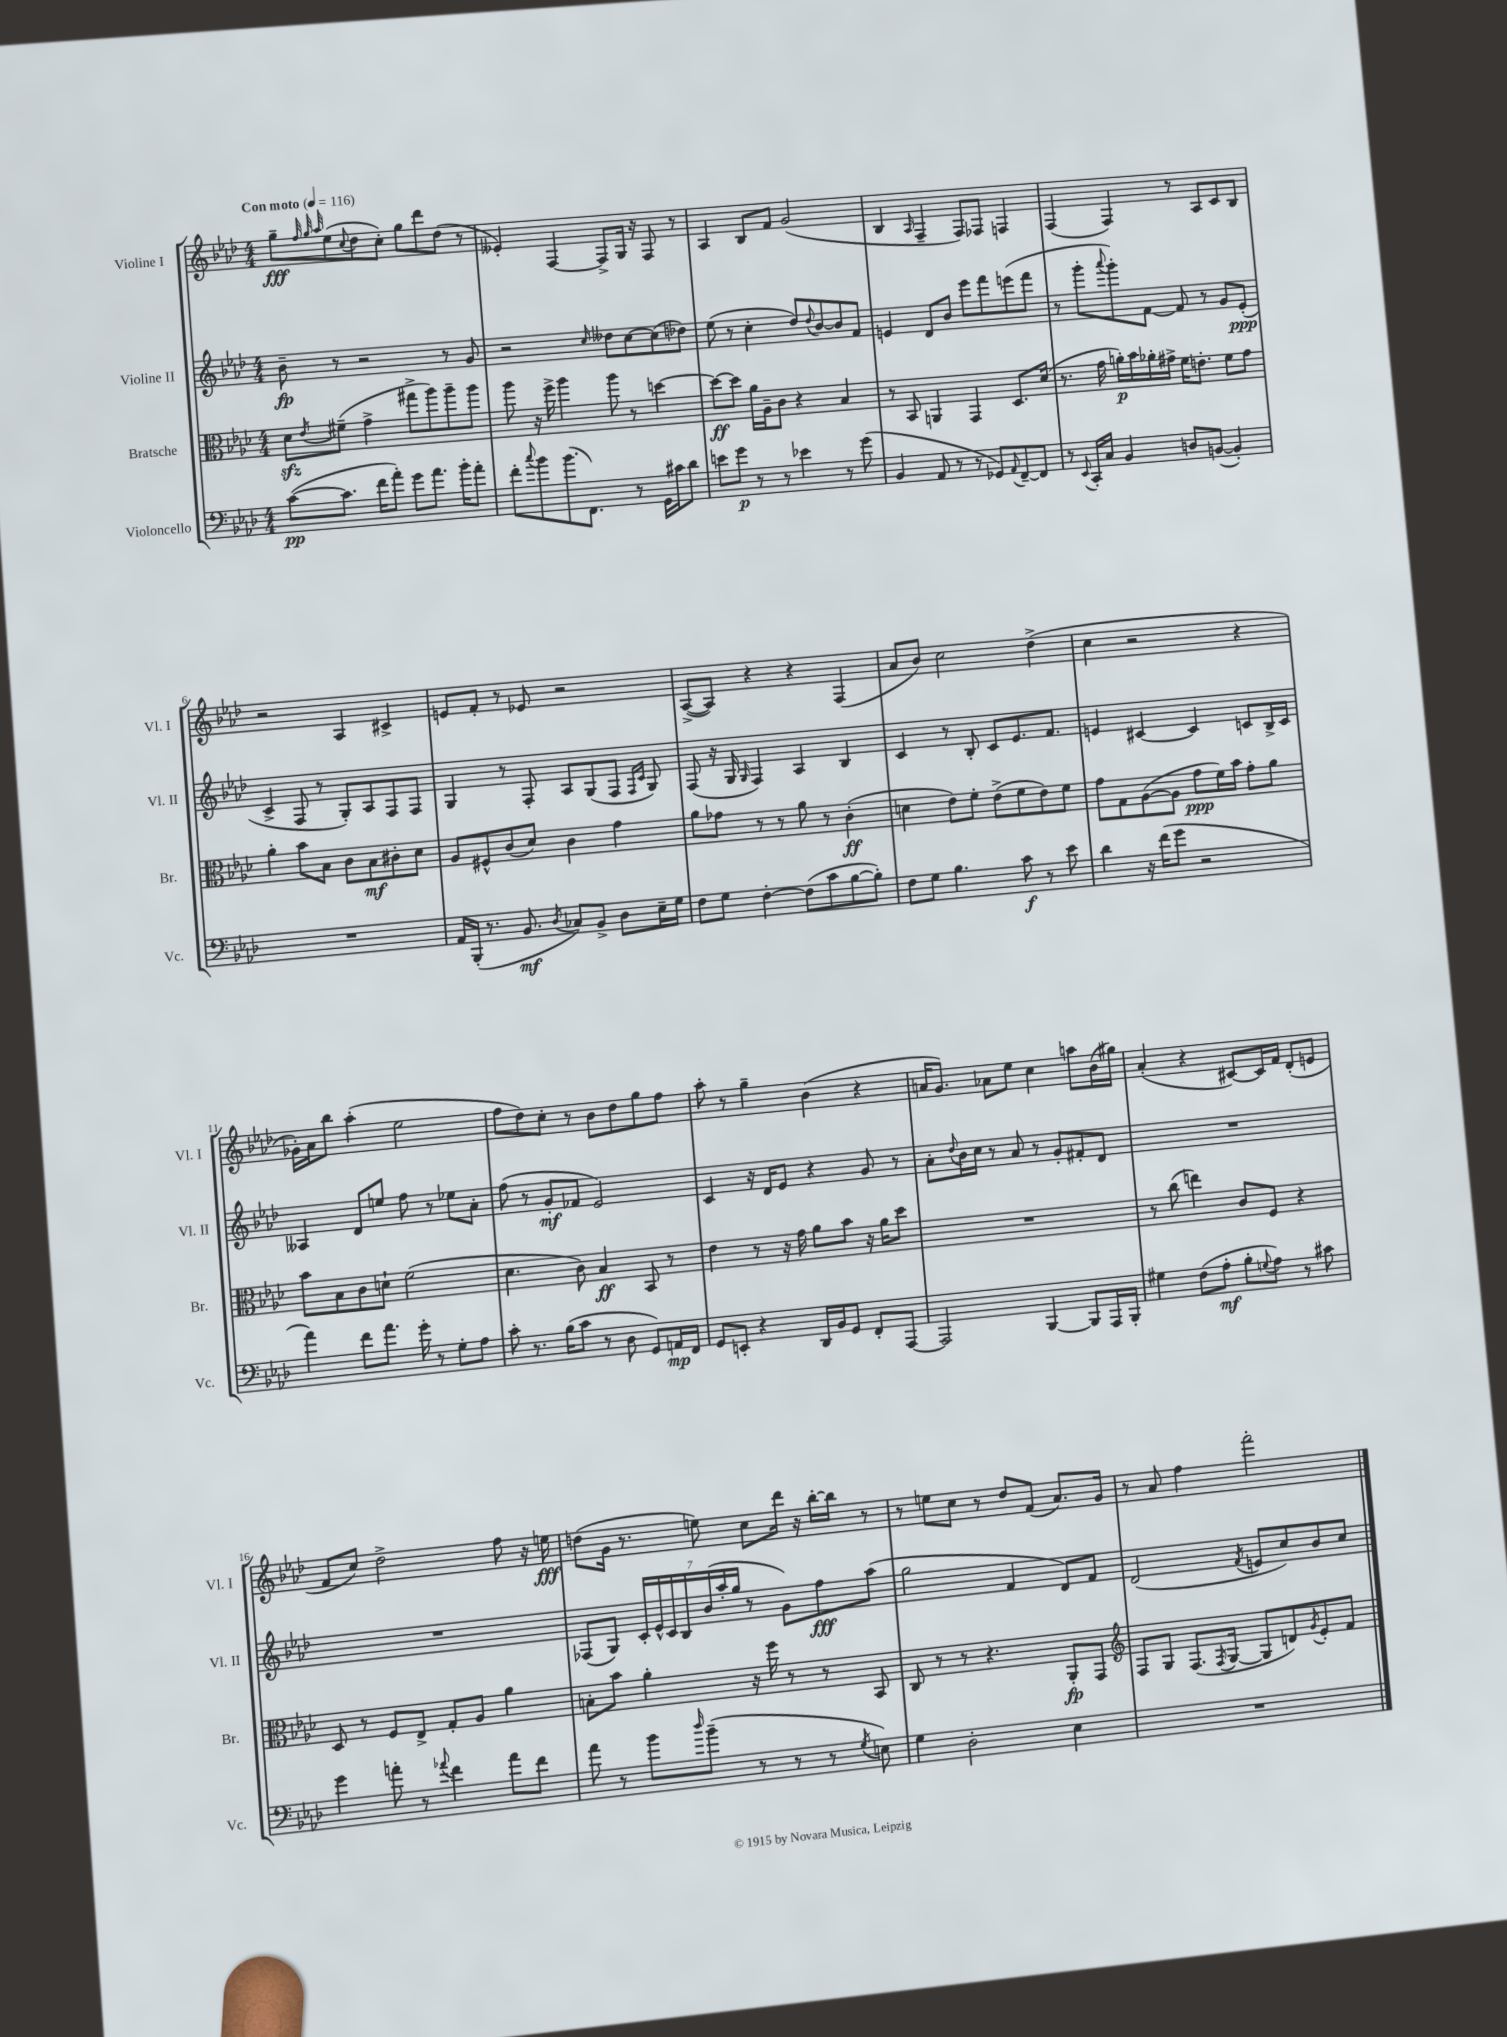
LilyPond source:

<<
\new StaffGroup <<
\new Staff = "s0" \with { instrumentName = "Violine I" shortInstrumentName = "Vl. I" } {
    \clef treble \key aes \major \numericTimeSignature \time 4/4 \tempo "Con moto" 4 = 116
    g''8--\fff \grace { f''32 g''32 aes''32 } ees''8( \appoggiatura { c''8 } des''8 c''8-.) g''8 des'''8 des''8( r8 |
    eeses'4-.) f4~ f8-> g16 r16 f8 r8 |
    aes4 bes8 f'8 g'2( |
    bes4 \grace { aes16 } f4-- f8) fes8 f4 |
    f4( f4) r8 aes8 c'8 bes8 |
    r2 aes4 cis'4-> |
    e'8 f'8-. r8 ees'8 r2 |
    aes8~->( aes8) r4 r4 f4( |
    aes'8 bes'8) c''2 des''4->( |
    c''4 r2 r4 |
    ges'16-.) aes'16 bes''8 aes''4-.( ees''2 |
    f''8 des''8) c''8-. r8 bes'8 des''8 g''8 f''8 |
    aes''8-. r8 g''4-- bes'4( r4 |
    a'16 g'8.) aes'8 ees''8 c''4 a''8 bes'16( gis''16) |
    aes'4-.( r4 cis'8~) cis'16 f'16 des'8-.( e'8 |
    f'8 c''8) des''2-> f''8 r16 e''16\fff |
    d''8( g'16 r8. e''8) c''8 des'''16 r16 bes''16~-. bes''16 r8 |
    r8 e''8 c''8 r8 des''8 f'8( aes'8.) g'16 |
    r8 aes'8 f''4 f'''2-. \bar "|." |
}
\new Staff = "s1" \with { instrumentName = "Violine II" shortInstrumentName = "Vl. II" } {
    \clef treble \key aes \major \numericTimeSignature \time 4/4
    bes'8--\fp r8 r2 r8 g'8 |
    r2 \grace { c''16 } deses''8 c''8~ c''8( des''8) |
    ees''8( r8 c''4-. des''8) \appoggiatura { des''8 } bes'8~ bes'8 f'8 |
    e'4 des'8 bes'8 ees'''8 f'''8 e'''8( f'''8 |
    r8 g'''8-. \appoggiatura { aes'''8 } g'''8-.) f'8~ f'8 r8 g'8 ees'8-.\ppp( |
    c'4-> f8 r8 g8-.) aes8 f8 f8 |
    g4 r8 f8-. aes8 g8( f8 \grace { f16 c'16 } g8) |
    f8( r16 g16 \grace { g16 } f4) aes4 bes4 |
    c'4 r8 bes8-. c'8 ees'8. f'8. |
    e'4 cis'4~ cis'4 c'8 bes16-> c'16 |
    aeses4 des'8 e''8 f''8 r8 ees''8 aes'8-. |
    f''8( r8 g'8-.\mf fes'8 ees'2) |
    c'4 r16 des'16 ees'8 r4 g'8 r8 |
    aes'8-. \appoggiatura { des''8 } bes'16 c''16 r8 aes'8 r8 g'8-. fis'8-. des'8 |
    R1 |
    R1 |
    fes8( g8) \tuplet 7/4 { c'16-. ees'16-^ c'16 bes16 bes'16( aes''16-. g''16 } r8 g'8) f''8\fff aes''8( |
    g''2 f'4 des'8) f'8 |
    des'2( \acciaccatura { f'8 } e'8 c''8) bes'8 c''8 \bar "|." |
}
\new Staff = "s2" \with { instrumentName = "Bratsche" shortInstrumentName = "Br." } {
    \clef alto \key aes \major \numericTimeSignature \time 4/4
    des'8\sfz \acciaccatura { ees'8 } fis'8--( g'4-> gis''8-> aes''8) aes''8-- aes''8 |
    aes''8 r16 f''16-> aes''4 aes''8 r8 d''4~ |
    d''8~\ff d''8 aes'16 aes16-- c'8 r4 bes4 |
    r8 bes,8 a,4 g,4 des8. des'16( |
    r8. g'16 a'16-.\p) bes'16 aes'16-. gis'16-> f'16 e'8.-. f'8 gis'8 |
    aes'4-. bes'8 bes8 c'8 bes8\mf cis'8-. des'8 |
    aes8 fis8-^ c'8( des'8) c'4 g'4 |
    aes'8 ges'8 r8 r8 aes'8 r8 c'4-.\ff( |
    d'4 ees'8) f'8-. ees'8->( f'8 ees'8) f'8 |
    g'8 g8 aes8~( aes8 g'8\ppp f'16) bes'16 g'8-. aes'8 |
    bes'8 bes8 c'8 d'8-! f'2( |
    des'4. c'8) bes4\ff bes,8 r8 |
    ees'4 r8 r16 g'16 aes'8 bes'8 r16 aes'16 des''8 |
    R1 |
    r8 c''8( e''4) c'8 f8 r4 |
    des8 r8 f8 ees8-> g8-. aes8 aes'4 |
    b8-. bes'8 aes'4-. r16 f''16 r8 r8 bes,8 |
    c8 r8 r8 r4. aes,8-.\fp g,8 |
    \clef treble f8 g8 f8.( \acciaccatura { f8 } g16~ g8 d'8) \acciaccatura { g'8 } ees'8-. f'8 \bar "|." |
}
\new Staff = "s3" \with { instrumentName = "Violoncello" shortInstrumentName = "Vc." } {
    \clef bass \key aes \major \numericTimeSignature \time 4/4
    c'8~\pp( c'8. f'16 aes'8-.) g'8 aes'8. bes'16-. aes'8-. |
    f'8-. \appoggiatura { c''8 } bes'8 bes'8.( f,8.) r8 g,16 cis'16 des'8 |
    e'8 g'8\p r8 r8 ees'4 r8 g'8( |
    bes,4 aes,8 r8 r8 ges,8) \appoggiatura { aes,8 } f,8~-- f,8 |
    r8 \appoggiatura { ees,8 } c,16-. c16 bes,4 d8 b,8~( b,4-.) |
    R1 |
    aes,16 bes,,16-.( r8. bes,8.\mf \acciaccatura { des8 } ces8) bes,8-> des8 ees16-- g16 |
    f8 g8 f4~-. f8( c'8 bes8~ bes8-.) |
    f8 g8 bes4. c'8\f r8 ees'8 |
    des'4 r16 f'16( g'8 r2 |
    aes'4) f'8 aes'8. g'16-. r8 g8-. aes8 |
    c'8-. r8. bes16( c'8 r8 des8 g,8) a,16\mp f,16 |
    g,8 e,8-. r4 des,16 bes,16 g,8 f,8-. aes,,8~ |
    aes,,2 bes,,4~ bes,,8 aes,,16 bes,,16-. |
    gis4 f8( aes8-.\mf bes8-. \appoggiatura { g8 } aes8) r8 cis'8 |
    g'4 a'8-. r8 \appoggiatura { aes'8 } f'4 aes'8 f'8 |
    aes'8 r8 bes'8 \grace { des''16 } bes'8--( r8 r8 r8 \acciaccatura { g8 } e8) |
    g4 des2-. ees4 |
    R1 \bar "|." |
}
>>
>>
